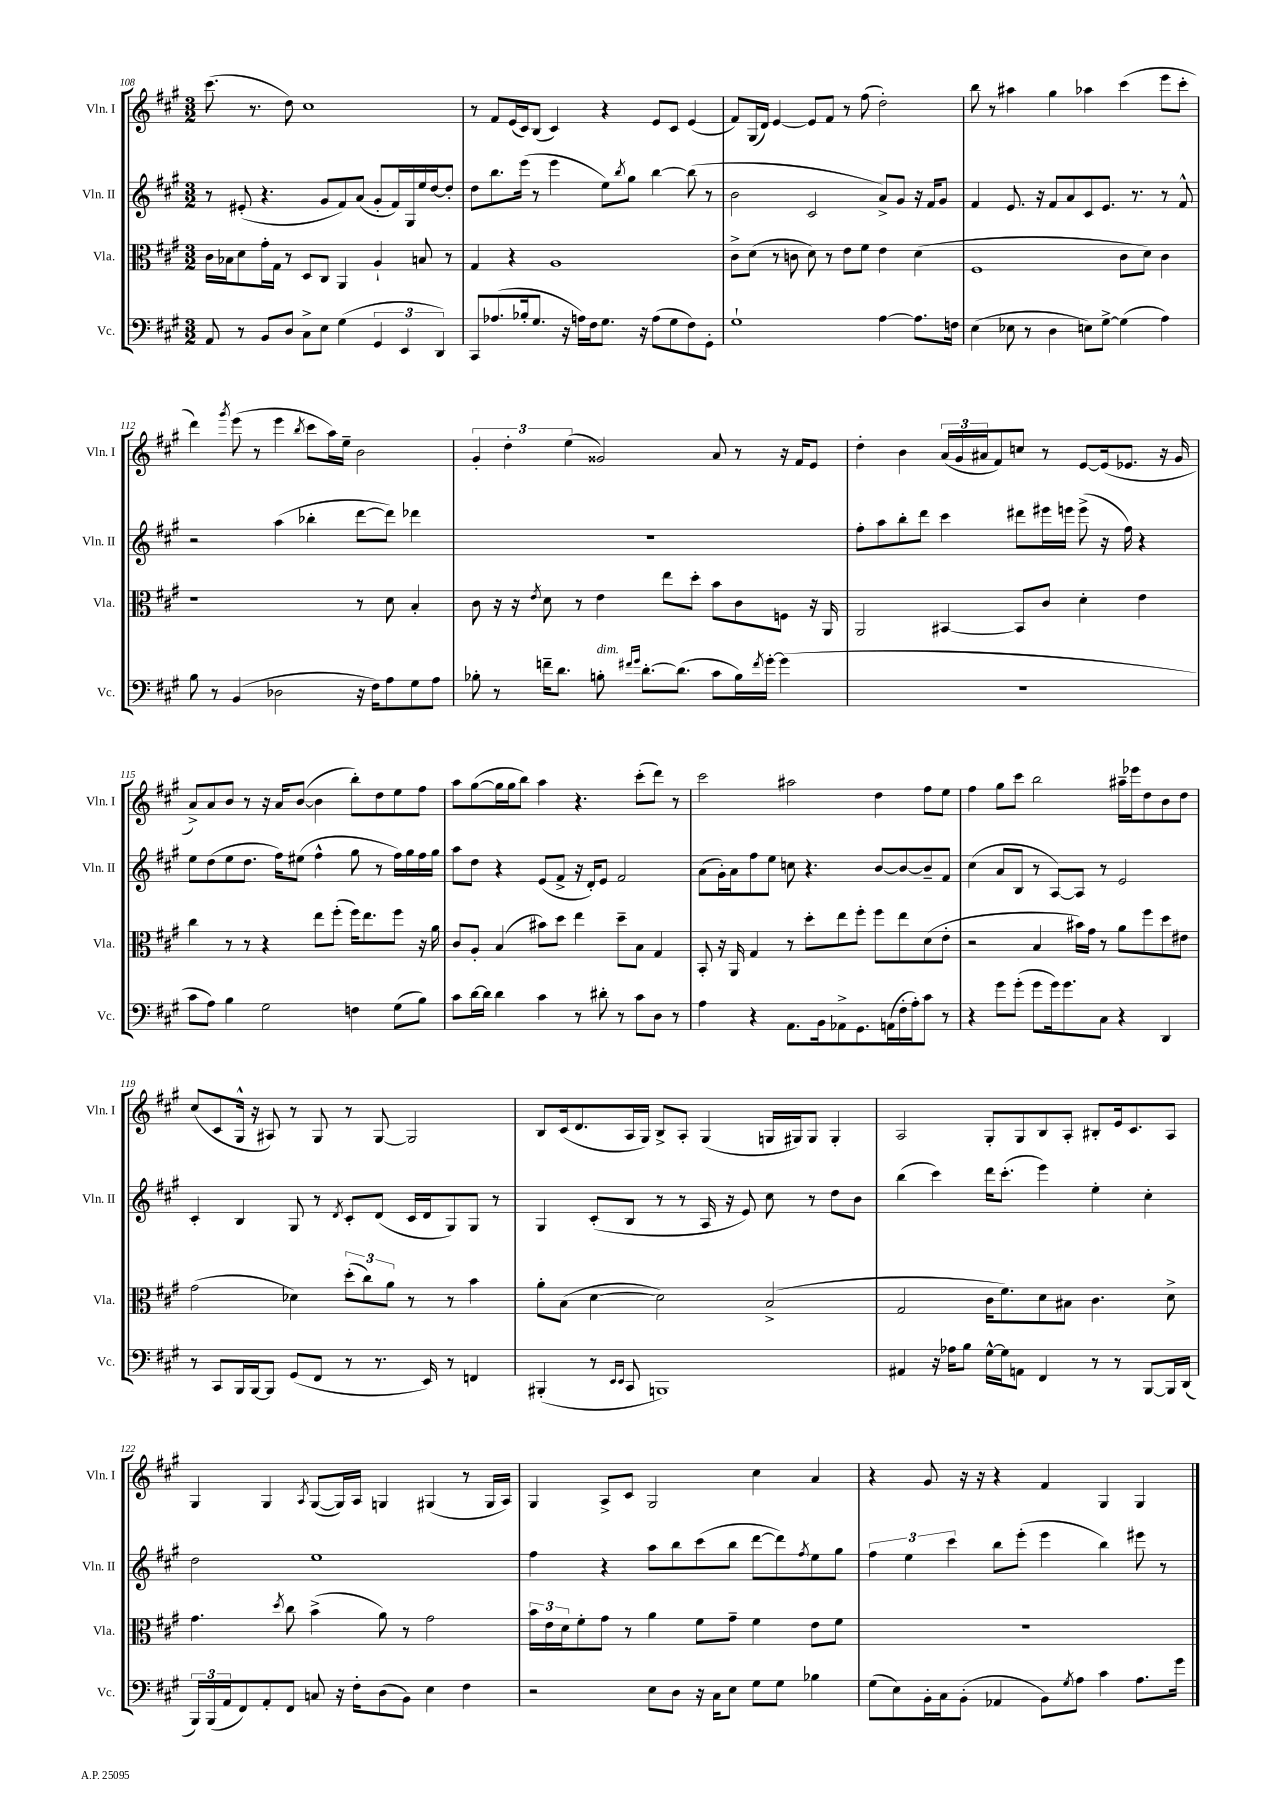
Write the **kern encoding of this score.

**kern	**kern	**kern	**kern
*part4	*part3	*part2	*part1
*staff4	*staff3	*staff2	*staff1
*I"Vc.	*I"Vla.	*I"Vln. II	*I"Vln. I
*I'Vc.	*I'Vla.	*I'Vln. II	*I'Vln. I
*clefF4	*clefC3	*clefG2	*clefG2
*k[f#c#g#]	*k[f#c#g#]	*k[f#c#g#]	*k[f#c#g#]
*M3/2	*M3/2	*M3/2	*M3/2
=108	=108	=108	=108
8AA/	16c#\LL	8r	(8.ccc#\
.	16B-X\J	.	.
8r	8d\	(8e#X'/	.
.	.	.	8.r
8BB/L	16g#'\L	4.r	.
.	16G#\JJ	.	.
8D/J	8r	.	8dd\)
8C#^\L	8D/L	.	1cc#
8E\J	8C#/J	8g#/L	.
(4G#\	4AA/	8f#/)	.
.	.	(8a/J	.
6GG#/	4A`/	8g#'/L	.
.	.	16f#/L)	.
6EE/	.	.	.
.	.	16G#/	.
.	8Bn/	16ee/	.
.	.	[16dd/J	.
6DD/)	.	.	.
.	8r	8dd'/J]	.
=109	=109	=109	=109
8CC#/L	4G#/	8dd\L	8r
(8.A-X/	.	8.bb\	8f#/L
.	4r	.	(16e/L
16B-X'/k	.	(16eee\Jk	16c#/J)
8.G#/J	.	8r	(8B/J
.	1A	4eee\	4c#/)
16r	.	.	.
16An\LL)	.	.	.
16F#\J	.	.	.
8.G#\J	.	8ee\L)	4r
.	.	8qbb/	.
.	.	8gg#\J	.
16r	.	.	.
(8A\L	.	[4bb\	8e/L
8G#\	.	.	8c#/J
8F#\)	.	(8bb\]	(4e/
8GG#'\J	.	8r	.
=110	=110	=110	=110
1G#`	8c#^\L	2b\	8f#/L)
.	(8d\J	.	(16G#/L
.	.	.	16d/JJ)
.	8r	.	[4e/
.	8cn\	.	.
.	8d\)	2c#/	8e/L]
.	8r	.	8f#/J
.	8e\L	.	8r
.	8f#\J	.	(8ff#\
[4A\	4e\	8a^/L)	2dd'\)
.	.	8g#/J	.
8.A\L]	(4d\	16r	.
.	.	16f#/KL	.
.	.	8g#/J	.
16Fn\Jk	.	.	.
=111	=111	=111	=111
(4E\	1F#	4f#/	8bb\
.	.	.	8r
8E-X\	.	8.e/	4aa#X\
8r	.	.	.
.	.	16r	.
4D\	.	8f#/L	4gg#\
.	.	8a/	.
8En\L)	.	8c#/	4aa-X\
[8G#^\J	.	8.e/J	.
(4G#\]	8c#\L	.	(4ccc#\
.	.	8.r	.
.	8d\J)	.	.
4A\)	4c#\	8r	8eee\L
.	.	8f#^^/	8ccc#'\J
!!LO:LB:g=z
=112	=112	=112	=112
8B\	1r	2r	4ddd\)
8r	.	.	.
.	.	.	8qggg#/
(4BB/	.	.	(8eee\
.	.	.	8r
2D-X\	.	(4aa\	4eee\
.	.	.	8qbb/
.	.	4bb-X'\	8ccc#\L
.	.	.	16aa\L)
.	.	.	16ee~\JJ
16r	8r	[8ddd\L	2b\
16F#\KL)	.	.	.
8A\	8d\	8ddd\J])	.
8G#\	4B'/	4ddd-X\	.
8A\J	.	.	.
=113	=113	=113	=113
8B-X'\	8c#\	1.r	6g#'/
8r	16r	.	.
.	.	.	6dd'\
.	16r	.	.
.	8qe/	.	.
16fn~\KL	8d\	.	.
8.d\J	.	.	.
.	.	.	(6ee\
.	8r	.	.
!LO:TX:a:i:t=dim.	!	!	!
8Bn'\	4e\	.	2g##X/)
16qqf#X/LL	.	.	.
16qqg#/JJ	.	.	.
[8.d'\L	.	.	.
.	8ee\L	.	.
(8.d\J]	.	.	.
.	8dd'\J	.	.
8c#\L	8b\L	.	8a/
16B\L)	8c#\	.	8r
8qf#/	.	.	.
[16g#'\JJ	.	.	.
(4g#\]	8Fn\J	.	16r
.	.	.	16f#/KL
.	16r	.	8e/J
.	16AA/	.	.
=114	=114	=114	=114
1.r	2AA/	8ff#'\L	4dd'\
.	.	8aa\	.
.	.	8bb'\	4b\
.	.	8ddd\J	.
.	[4BB#X/	4ccc#\	(24a/LL
.	.	.	24g#/
.	.	.	24a#X/J
.	.	.	8f#/)
.	8BB#/L]	8ddd#X\L	8ccn/J
.	8c#/J	16eee#X\L	8r
.	.	16eeen\JJ	.
.	4d'\	(8eee^\	[8e/L
.	.	16r	(16e/k]
.	.	16ff#\)	8.e-X/J
.	4e\	4r	.
.	.	.	16r
.	.	.	16g#/
!!LO:LB:g=z
=115	=115	=115	=115
8c#\L	4cc#\	8ee\L	8a^/L)
8A\J)	.	(8dd\	8a/
4B\	8r	8ee\	8b/J
.	8r	8.dd\J	8r
2G#\	4r	.	16r
.	.	16ff#\KL)	16a/KL
.	.	(8ee#X\J	([8b/J
.	8ee\L	4ff#^^\	4b\]
.	(8ff#'\J	.	.
4Fn\	16ff#\KL)	8gg#\	8bb'\L)
.	8.ee\	.	.
.	.	8r	8dd\
(8G#\L	8ff#\J	16ff#\LL)	8ee\
.	.	16gg#\	.
8B\J)	16r	16ff#\	8ff#\J
.	16a\	16gg#\JJ	.
=116	=116	=116	=116
8c#\L	8c#/L	8aa\L	8aa\L
[16d\L	8A'/J	8dd\J	([8gg#\
16d\JJ]	.	.	.
4d\	(4B/	4r	16gg#\L]
.	.	.	16gg#\J
.	.	.	8bb\J)
4c#\	8b#X\L)	(8e/L	4aa\
.	8dd\J	8f#^/J	.
8r	4ee\	16r	4.r
.	.	16d'/KL)	.
8d#X'\	.	8e/J	.
8r	8dd~\L	2f#/	.
8c#\L	8B\J	.	(8ccc#'\L
8D\J	4G#/	.	8ddd\J)
8r	.	.	8r
=117	=117	=117	=117
4A\	8BB'/	(8a\L	2ccc#\
.	16r	16g#'\L)	.
.	16AA/	16a\J	.
4r	4G#/	8ff#\	.
.	.	8ee\J	.
8.AA\L	8r	8ccn\	2aa#X\
.	8dd'\L	4.r	.
16BB\k	.	.	.
8AA-X^\	8ee\	.	.
8.GG#\	8ff#'\J	.	.
.	8ff#\L	[8b/L	4dd\
(16AAn\L	.	.	.
16F#'\	8ee\	8b/_	.
16A'\J)	.	.	.
8c#\J	(8d\	8b~/]	8ff#\L
8r	8e'\J	8f#/J	8ee\J
=118	=118	=118	=118
4r	2r	(4cc#\	4ff#\
8g#\L	.	8a/L	8gg#\L
(8g#'\J	.	8B/J	8ccc#\J
8g#\L	4B/	8r	2bb\
16g#\k)	.	[8A/L)	.
8.g#\	.	.	.
.	16b#X\LL)	8A/J]	.
.	16g#\JJ	.	.
8C#\J	8r	8r	.
4r	8a\L	2e/	16aa#X~\LL
.	.	.	16eee-X\J
.	8ff#\	.	8dd\
4DD/	8dd\	.	8b\
.	8e#X\J	.	8dd\J
!!LO:LB:g=z
=119	=119	=119	=119
8r	(2g#\	4c#'/	(8cc#/L
8CC#/L	.	.	8c#/
16BBB/L	.	4B/	16G#^^/Jk
[16BBB/J	.	.	16r
8BBB/J]	.	.	8A#X/)
(8GG#/L	4d-X\)	8G#/	8r
8FF#/J	.	8r	8G#/
.	.	8qd/	.
8r	(12dd'\L	8c#'/L	8r
.	12cc#\)	.	.
8.r	.	(8d/J	[8G#/
.	12a\J	.	.
.	8r	16c#/LL	2G#/]
16EE/)	.	16d/J	.
8r	8r	8G#/)	.
4FFn/	4b\	8G#/J	.
.	.	8r	.
=120	=120	=120	=120
(4BBB#X'/	8a'\L	4G#/	8B/L
.	(8B\J	.	(16c#/k
.	.	.	8.d/
8r	[4d\	(8c#'/L	.
16qqEE/LL	.	.	.
16qqEE/JJ	.	.	.
8CC#/	.	8B/J	16A/L
.	.	.	16G#/JJ)
1BBBn)	2d\])	8r	8B^/L
.	.	8r	8A'/J
.	.	16A/	(4G#/
.	.	16r	.
.	.	8e/)	.
.	(2B^/	8cc#\	16Gn/LL
.	.	.	16G#X/J)
.	.	8r	8G#/J
.	.	8dd\L	4G#'/
.	.	8b\J	.
=121	=121	=121	=121
4AA#X/	2G#/	(4bb\	2A/
16r	.	4ccc#\)	.
16A-X\KL	.	.	.
8B\J	.	.	.
[16G#^^\LL	16c#\KL	16ddd\KL	8G#'/L
16G#\J]	8.f#\)	(8.ccc#'\J	.
8AAn\J	.	.	8G#/
4FF#/	8d\	4eee\)	8B/
.	8B#X\J	.	8A'/J
8r	4.c#\	4ee'\	8B#X'/L
8r	.	.	16e/k
.	.	.	8.c#/
[8BBB/L	.	4cc#'\	.
16BBB/L]	8d^\	.	8A/J
(16DD/JJ	.	.	.
!!LO:LB:g=z
=122	=122	=122	=122
24BBB/LL)	4.g#\	2dd\	4G#/
(24BBB/	.	.	.
24AA/J	.	.	.
8FF#/)	.	.	.
8AA'/	.	.	4G#/
.	8qdd/	.	.
8FF#/J	8cc#\	.	.
.	.	.	8qA/
8Cn/	(4b^\	1ee	([8G#/L
16r	.	.	16G#/L])
16F#'\KL	.	.	16A/JJ
(8D\	8a\)	.	4Gn/
8BB\J)	8r	.	.
4E\	2g#\	.	(4G#X/
4F#\	.	.	8r
.	.	.	16G#/LL
.	.	.	16A/JJ)
=123	=123	=123	=123
2r	24b\LL	4ff#\	4G#/
.	24e\	.	.
.	24d\J	.	.
.	8f#'\	.	.
.	8g#\J	4r	8A^/L
.	8r	.	8c#/J
8E\L	4a\	8aa\L	2G#/
8D\J	.	8bb\	.
16r	8f#\L	(8ccc#\	.
16C#\KL	.	.	.
8E\J	8g#~\J	8bb\J	.
8G#\L	4f#\	[8ddd\L	4cc#\
8G#\J	.	8ddd\])	.
.	.	8qff#/	.
4B-X\	8e\L	8ee\	4a/
.	8f#\J	8gg#\J	.
=124	=124	=124	=124
(8G#\L	1.r	6ff#\	4r
8E\)	.	.	.
.	.	6ee\	.
16BB'\L	.	.	8g#/
16C#\J	.	.	.
.	.	6ccc#\	.
(8BB'\J	.	.	16r
.	.	.	16r
4AA-X/	.	8bb\L	4r
.	.	(8eee'\J	.
8BB\L)	.	4eee\	4f#/
8qG#/	.	.	.
8A\J	.	.	.
4c#\	.	4bb\)	4G#/
8.A\L	.	8eee#X\	4G#/
.	.	8r	.
16g#\Jk	.	.	.
==	==	==	==
*-	*-	*-	*-
